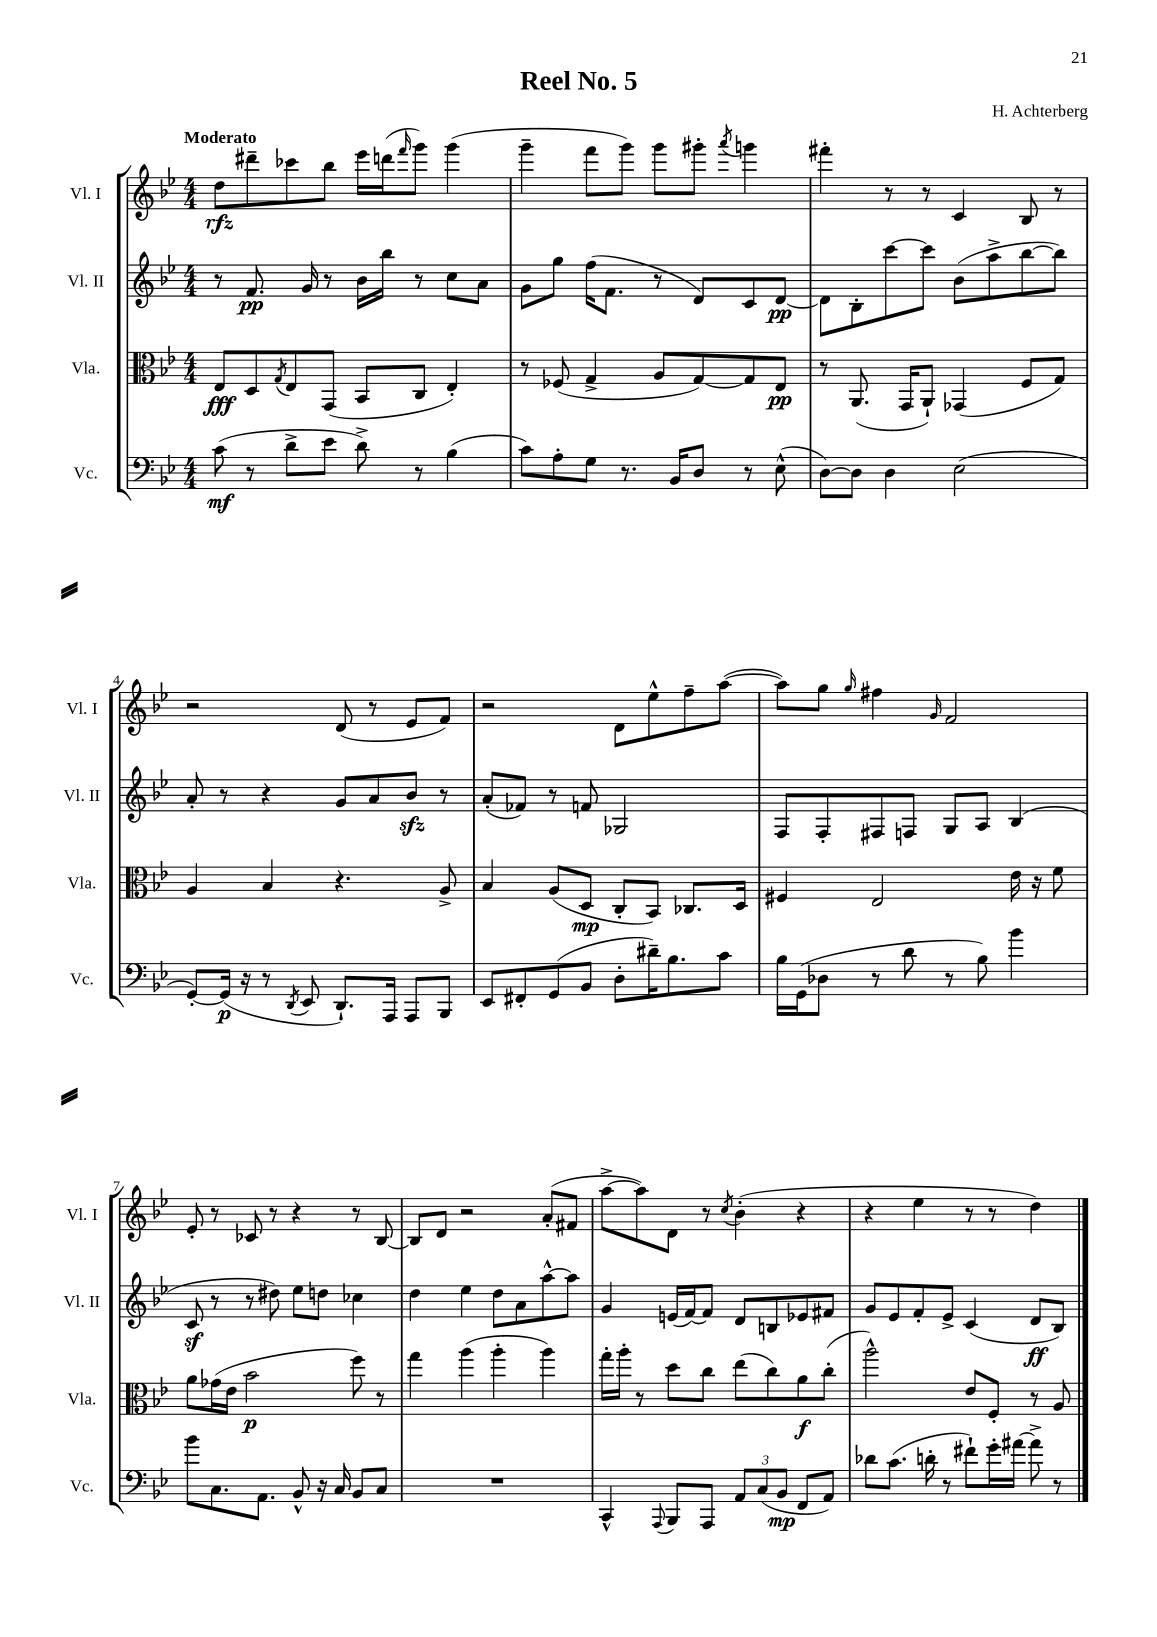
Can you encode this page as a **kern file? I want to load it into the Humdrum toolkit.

**kern	**dynam	**kern	**dynam	**kern	**dynam	**kern	**dynam
*part4	*part4	*part3	*part3	*part2	*part2	*part1	*part1
*staff4	*staff4	*staff3	*staff3	*staff2	*staff2	*staff1	*staff1
*I"Vc.	*	*I"Vla.	*	*I"Vl. II	*	*I"Vl. I	*
*I'Vc.	*	*I'Vla.	*	*I'Vl. II	*	*I'Vl. I	*
*clefF4	*	*clefC3	*	*clefG2	*	*clefG2	*
*k[b-e-]	*	*k[b-e-]	*	*k[b-e-]	*	*k[b-e-]	*
*M4/4	*	*M4/4	*	*M4/4	*	*M4/4	*
=1	=1	=1	=1	=1	=1	=1	=1
!	!	!	!	!	!	!LO:TX:a:B:t=Moderato	!
(8c\	mf	8E-/L	fff	8r	.	8dd\L	rfz
8r	.	8D/	.	8.f/	pp	8ddd#X~\	.
.	.	8qG/	.	.	.	.	.
8d^\L	.	8E-/	.	.	.	8ccc-X\	.
.	.	.	.	16g/	.	.	.
8e-\J	.	(8GG/J	.	8r	.	8bb-\J	.
8d^\)	.	8BB-/L	.	16b-\LL	.	16eee-\LL	.
.	.	.	.	16bb-\JJ	.	(16dddn\J	.
.	.	.	.	.	.	16qqfff/	.
8r	.	8C/J	.	8r	.	8ggg\J)	.
(4B-\	.	4E-'/)	.	8cc\L	.	(4ggg\	.
.	.	.	.	8a\J	.	.	.
=2	=2	=2	=2	=2	=2	=2	=2
8c\L)	.	8r	.	8g\L	.	4ggg~\	.
8A'\	.	(8F-X/	.	8gg\J	.	.	.
8G\J	.	4G^/	.	(16ff\KL	.	8fff\L	.
.	.	.	.	8.f\J	.	.	.
8.r	.	.	.	.	.	8ggg\J)	.
.	.	8A/L	.	8r	.	8ggg\L	.
16BB-/KL	.	.	.	.	.	.	.
8D/J	.	[8G/)	.	8d/L)	.	8ggg#X'\J	.
.	.	.	.	.	.	8qaaa/	.
8r	.	8G/]	.	8c/	.	4gggn\	.
(8E-^^\	.	8E-/J	pp	[8d/J	pp	.	.
=3	=3	=3	=3	=3	=3	=3	=3
[8D\L)	.	8r	.	8d\L]	.	4fff#X'\	.
8D\J]	.	(8.AA/	.	8B-'\	.	.	.
4D\	.	.	.	[8ccc\	.	8r	.
.	.	16GG/KL	.	.	.	.	.
.	.	8AA`/J)	.	8ccc\J]	.	8r	.
(2E-\	.	(4GG-X/	.	(8b-\L	.	4c/	.
.	.	.	.	8aa^\	.	.	.
.	.	8F/L	.	[8bb-\	.	8B-/	.
.	.	8G/J)	.	8bb-\J])	.	8r	.
!!LO:LB:g=z
=4	=4	=4	=4	=4	=4	=4	=4
[8GG'/L)	.	4A/	.	8a'/	.	2r	.
(16GG/Jk]	p	.	.	8r	.	.	.
16r	.	.	.	.	.	.	.
8r	.	4B-/	.	4r	.	.	.
8qDD/	.	.	.	.	.	.	.
8EE-/	.	.	.	.	.	.	.
8.DD`/L)	.	4.r	.	8g/L	.	(8d/	.
.	.	.	.	8a/	.	8r	.
16AAA/Jk	.	.	.	.	.	.	.
8AAA/L	.	.	.	8b-zz/J	.	8e-/L	.
8BBB-/J	.	8A^/	.	8r	.	8f/J)	.
=5	=5	=5	=5	=5	=5	=5	=5
8EE-/L	.	4B-/	.	(8a'/L	.	2r	.
8FF#X'/	.	.	.	8f-X/J)	.	.	.
(8GG/	.	(8A/L	.	8r	.	.	.
8BB-/J	.	8D/J	mp	8fn/	.	.	.
8D'\L	.	8C'/L	.	2G-X/	.	8d\L	.
16d#X~\K)	.	8BB-/J)	.	.	.	8ee-^^\	.
8.B-\	.	.	.	.	.	.	.
.	.	8.C-X/L	.	.	.	8ff~\	.
8c\J	.	.	.	.	.	([8aa\J	.
.	.	16D/Jk	.	.	.	.	.
=6	=6	=6	=6	=6	=6	=6	=6
16B-\LL	.	4F#X/	.	8F/L	.	8aa\L])	.
(16GG\J	.	.	.	.	.	.	.
8D-X\J	.	.	.	8F'/	.	8gg\J	.
.	.	.	.	.	.	16qqgg/	.
8r	.	2E-/	.	8F#X/	.	4ff#X\	.
8d\	.	.	.	8Fn/J	.	.	.
.	.	.	.	.	.	16qqg/	.
8r	.	.	.	8G/L	.	2f/	.
8B-\)	.	.	.	8A/J	.	.	.
4b-\	.	16e-\	.	(4B-/	.	.	.
.	.	16r	.	.	.	.	.
.	.	8f\	.	.	.	.	.
!!LO:LB:g=z
=7	=7	=7	=7	=7	=7	=7	=7
8b-\L	.	8a\L	.	8cz/	.	8e-'/	.
8.C\	.	(16g-X\L	.	8r	.	8r	.
.	.	16e-\JJ	.	.	.	.	.
.	.	2b-\	p	8r	.	8c-X/	.
8.AA\J	.	.	.	.	.	.	.
.	.	.	.	8dd#X\)	.	8r	.
8BB-^^/	.	.	.	8ee-\L	.	4r	.
16r	.	.	.	8ddn\J	.	.	.
16C/	.	.	.	.	.	.	.
8BB-/L	.	8ff\)	.	4cc-X\	.	8r	.
8C/J	.	8r	.	.	.	[8B-/	.
=8	=8	=8	=8	=8	=8	=8	=8
1r	.	4gg\	.	4dd\	.	8B-/L]	.
.	.	.	.	.	.	8d/J	.
.	.	(4aa\	.	4ee-\	.	2r	.
.	.	4aa'\	.	8dd\L	.	.	.
.	.	.	.	8a\	.	.	.
.	.	4aa\)	.	[8aa^^\	.	(8a'/L	.
.	.	.	.	8aa\J]	.	8f#X/J	.
=9	=9	=9	=9	=9	=9	=9	=9
4CC^^/	.	16gg'\LL	.	4g/	.	[8aa^\L	.
.	.	16aa'\JJ	.	.	.	.	.
.	.	8r	.	.	.	8aa\])	.
8qqAAA/	.	.	.	.	.	.	.
8BBB-/L	.	8dd\L	.	(16en/LL	.	8d\J	.
.	.	.	.	[16f/J)	.	.	.
8AAA/J	.	8cc\J	.	8f/J]	.	8r	.
.	.	.	.	.	.	8qcc/	.
12AA/L	.	(8ee-\L	.	8d/L	.	(4b-'\	.
(12C/	.	.	.	.	.	.	.
.	.	8cc\)	.	8Bn/	.	.	.
12BB-/J	mp	.	.	.	.	.	.
8FF/L	.	8a\	f	8e-X/	.	4r	.
8AA/J)	.	(8cc'\J	.	8f#X/J	.	.	.
=10	=10	=10	=10	=10	=10	=10	=10
8d-X\L	.	2aa^^\)	.	8g/L	.	4r	.
(8.c\J	.	.	.	8e-/	.	.	.
.	.	.	.	8f'/	.	4ee-\	.
16dn'\	.	.	.	.	.	.	.
8r	.	.	.	8e-^/J	.	.	.
8f#X`\L)	.	8e-/L	.	(4c/	.	8r	.
16g'\L	.	8F'/J	.	.	.	8r	.
[16a#X\JJ	.	.	.	.	.	.	.
8a#^\]	.	8r	.	8d/L	ff	4dd\)	.
8r	.	8A/	.	8B-/J)	.	.	.
==	==	==	==	==	==	==	==
*-	*-	*-	*-	*-	*-	*-	*-
